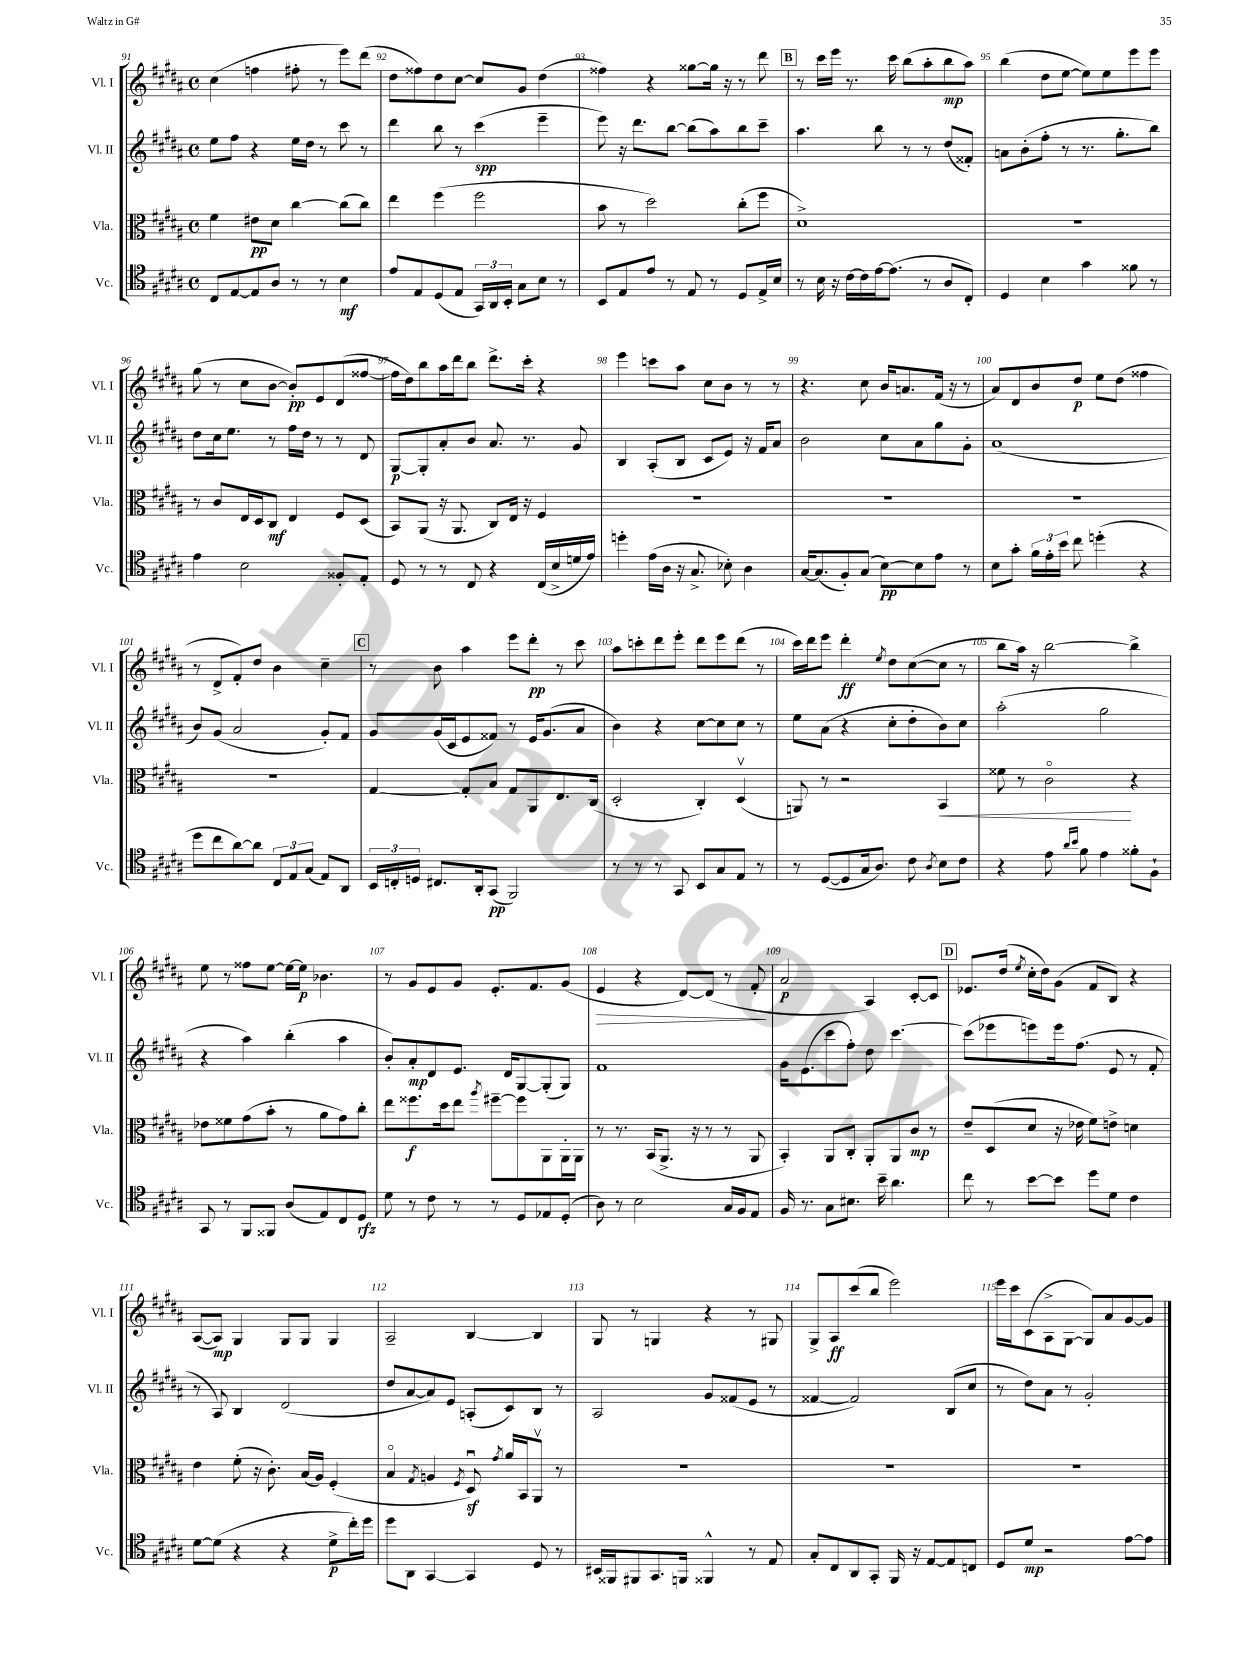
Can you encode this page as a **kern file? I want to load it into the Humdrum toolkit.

**kern	**kern	**kern	**kern
*staff4	*staff3	*staff2	*staff1
*clefC4	*clefC3	*clefG2	*clefG2
*k[f#c#g#d#a#]	*k[f#c#g#d#a#]	*k[f#c#g#d#a#]	*k[f#c#g#d#a#]
*M4/4	*M4/4	*M4/4	*M4/4
*met(c)	*met(c)	*met(c)	*met(c)
8C#	4f#	8ee	(4cc#
[8E	.	8ff#	.
8E]	8e#	4r	4ff
8A#	8d#	.	.
8r	[4cc#	16ee	8ff#'
.	.	16dd#	.
8r	.	8r	8r
4B	(8cc#]	8ccc#	8eee)
.	8cc#)	8r	(8ddd#
=	=	=	=
8e	4ee	4ddd#	8dd#
8E	.	.	8ff##)
(8D#	(4ff#	8bb	8dd#
8E	.	8r	[8cc#
24GG#)	2ff#	(4ccc#	8cc#]
24AA#	.	.	.
24BB'	.	.	.
8G#	.	.	8g#
8B	.	4eee~	(4dd#
8r	.	.	.
=	=	=	=
8BB	8b	8eee)	4ff##)
8E	8r	16r	.
.	.	8.ddd#	.
8e	2dd#)	.	4r
8r	.	[8bb	.
8E	.	(8bb]	[8gg##
8r	.	8aa#)	16gg##]
.	.	.	16r
8D#	(8cc#'	8bb	8r
16E^	8ff#	8ccc#~	8ddd#
16B	.	.	.
=	=	=	=
8r	1d#^)	4.aa#	8r
16B	.	.	16ccc#
16r	.	.	16eee
[16c#	.	.	8.r
16c#]	.	.	.
[16e	.	8bb	.
(8.e]	.	.	16ccc#
.	.	8r	(8bb
8r	.	8r	8aa#'
8A#	.	(8dd#	8bb
8C#')	.	8f##')	8aa#)
=	=	=	=
4D#	1r	8a	(4bb
.	.	(8b'	.
4B	.	8ff#'	8dd#
.	.	8r	[8ee
4g#	.	8.r	8ee])
.	.	.	8ee
.	.	8.gg#'	.
8f##	.	.	8eee
8r	.	8bb)	8eee
=	=	=	=
4e	8r	8dd#	(8gg#
.	8c#	16cc#	8r
.	.	8.ee	.
2B	16E	.	8cc#
.	16D#	.	.
.	8C#	8r	[8b
.	4E	16ff#	8b'])
.	.	16dd#	.
.	.	8r	8e
8F##'	8F#	8r	(8d#
8E'	(8D#	8d#	[8ff##
=	=	=	=
8D#	8BB)	[8G#	16ff##]
.	.	.	16dd#)
8r	(8AA#	8G#']	8bb
8r	16r	8a#'	16aa#
.	8.AA#	.	16ddd#
8C#	.	8b	8bb
4r	8C#)	8.a#	8.ddd#^
.	16E	.	.
.	16r	8.r	16ccc#'
(16C#	4F#	.	4r
16B^	.	.	.
16d	.	8g#	.
16e)	.	.	.
=	=	=	=
4dd'	1r	4B	4eee
(16e	.	(8A#'	8ccc
16A#	.	.	.
16r	.	8B	8aa#
8.G#^	.	.	.
.	.	8c#	8cc#
8B-')	.	8e)	8b
4A#	.	16r	8r
.	.	16f#	.
.	.	8a#	8r
=	=	=	=
[16G#	1r	2b	4.r
(8.G#]	.	.	.
8F#')	.	.	.
(8G#	.	.	8cc#
[8B)	.	8cc#	16b
.	.	.	8.a
8B]	.	8a#	.
8e	.	8gg#	(16f#
.	.	.	16r
8r	.	8g#'	8r
=	=	=	=
8B	1r	(1a#	8a#)
8g#'	.	.	8d#
24f#	.	.	8b
24e'	.	.	.
24b	.	.	.
8cc#	.	.	8dd#
(4dd'	.	.	8ee
.	.	.	(8dd#
4r	.	.	4ff##
=	=	=	=
8dd#	1r	8b)	8r
8cc#	.	(8g#	8d#^
[8a#)	.	2a#	8f#')
8a#]	.	.	8dd#
12C#	.	.	4b
12E	.	.	.
(12G#	.	.	.
8E)	.	8g#')	4cc#~
8AA#	.	8f#	.
=	=	=	=
24BB	[4G#	8g#	8r
24C'	.	.	.
24D	.	.	.
8.C#	.	(16g#	8b
.	.	16c#	.
.	8G#']	8e	4aa#
16AA#'	.	.	.
(8GG#	8B	8f##)	.
2FF#)	8G#	8r	8eee
.	8AA#	16e	8ddd#'
.	.	(8.g#	.
.	8.E	.	8r
.	.	8a#	8ccc#
.	(16C#	.	.
=	=	=	=
8r	2D#'	4b)	8aa#
8r	.	.	8ccc'
8r	.	4r	8ddd#
8GG#	.	.	8eee'
8BB	4C#')	[8cc#	8ddd#
8G#	.	8cc#]	8eee
8E	(4D#v	8cc#	(8ddd#
8r	.	8r	8r
=	=	=	=
8r	8AA)	8ee	16ccc#)
.	.	.	16ddd#
([8D#	8r	(8a#	8eee
8D#]	2r	4r	4ddd#'
16G#	.	.	.
8.A#)	.	.	.
.	.	.	8qee
.	.	8cc#'	8dd#
8c#	.	8dd#'	([8cc#
8qA#	.	.	.
8B	4BB	8b)	8cc#]
8c#	.	8cc#	8r
=	=	=	=
4r	8f##	(2aa#'	8bb
.	8r	.	16aa#)
.	.	.	16r
8e	2c#o	.	[2bb
16qqa#	.	.	.
16qqb	.	.	.
8f#	.	.	.
4e	.	2gg#	.
8f##'	4r	.	4bb^]
8F#`	.	.	.
=	=	=	=
8GG#	8e-	4r	8ee
8r	8f##	.	8r
8FF#	(8g#	4aa#)	8ff##
8FF##	8b'	.	[8ee
(8A#	8r	(4bb'	16ee_
.	.	.	16ee]
8E)	8a#	.	4.b-
8C#	8g#)	4aa#	.
8D#	8cc#'	.	.
=	=	=	=
8d#	8ee	8b')	8r
8r	8.ff##	8a#'	8g#
8c#	.	8d#	8e
.	16dd#	.	.
8r	8ee	8.e	8g#
.	8qaa#	.	.
8r	[8ff#~	.	8.e'
.	.	16d#	.
8D#	8ff#]	[8G#	.
.	.	.	8.f#
8E-	8AA#	(8G#']	.
(8D#'	16AA#'	8G#)	(8g#
.	16AA#	.	.
=	=	=	=
8A#)	8r	1f#	4e
8r	8.r	.	.
2B	.	.	4r
.	(16BB	.	.
.	8.AA#^	.	.
.	.	.	[8d#)
.	16r	.	.
.	8r	.	(8d#]
16G#	8r	.	8r
16F#	.	.	.
8E	8AA#	.	8f#'
=	=	=	=
16F#	4BB')	16g#	2a#
8.r	.	(8.e	.
8G#	8AA#	8ccc#	.
8.B#	8C#'	8ff#')	.
.	8AA#'	8dd#	4A#)
16b~	.	.	.
4.a#	8AA#	[4.ccc#	.
.	8c#	.	[8c#'
.	8r	.	8c#]
=	=	=	=
8cc#	8e~	(8ccc#]	8.e-
8r	(8D#	8eee-	.
.	.	.	(16dd#
.	.	.	8qee
[8b	8d#	8eee)	16cc#'
.	.	.	16dd#)
8b]	16r	16eee	(8g#
.	16e-	(8.ff#	.
8dd#	8f#)	.	8f#
8d#	8e^	8e	8B)
4c#	4d	8r	4r
.	.	8f#'	.
=	=	=	=
[8d#	4e	8r	([8A#
(8d#]	.	8A#)	8A#])
4r	(8f#'	4B	4G#
.	16r	.	.
.	8.c#')	.	.
4r	.	(2d#	8G#
.	(16B	.	8G#
.	16A#)	.	.
8d#^	(4F#'	.	4G#
16cc#')	.	.	.
16dd#	.	.	.
=	=	=	=
8dd#	4Bo	8dd#	2A#~
8AA#	.	[8a#	.
.	8qG#	.	.
[4GG#	4A	8a#])	.
.	.	8e	.
.	8qF#	.	.
4GG#]	8D#u)	(8A'	[4B
.	8qg#	.	.
.	16a#	8c#)	.
.	16BB	.	.
8D#	8AA#v	8B	4B]
8r	8r	8r	.
=	=	=	=
16BB#	1r	2A#	8G#
16FF##	.	.	.
8FF#	.	.	8r
8.GG#	.	.	4G
16FF	.	.	.
4FF##^^	.	8g#	4r
.	.	(8f##	.
8r	.	8e	8r
8E	.	8r	8G#
=	=	=	=
8G#'	1r	[4f##	8G#^
8C#	.	.	8A#
8AA#	.	2f##])	(8ccc#
8GG#'	.	.	8bb
16FF#	.	.	2eee)
16r	.	.	.
[8E	.	.	.
8E]	.	(8B	.
8C	.	8cc#	.
=	=	=	=
8D#	1r	8r	16eee
.	.	.	16ccc#
8d#	.	8dd#)	(8c#
2r	.	8a#	8A#^
.	.	8r	[8G#
.	.	2g#'	8G#])
.	.	.	8a#
[8e	.	.	[8g#
8e]	.	.	8g#]
==	==	==	==
*-	*-	*-	*-
